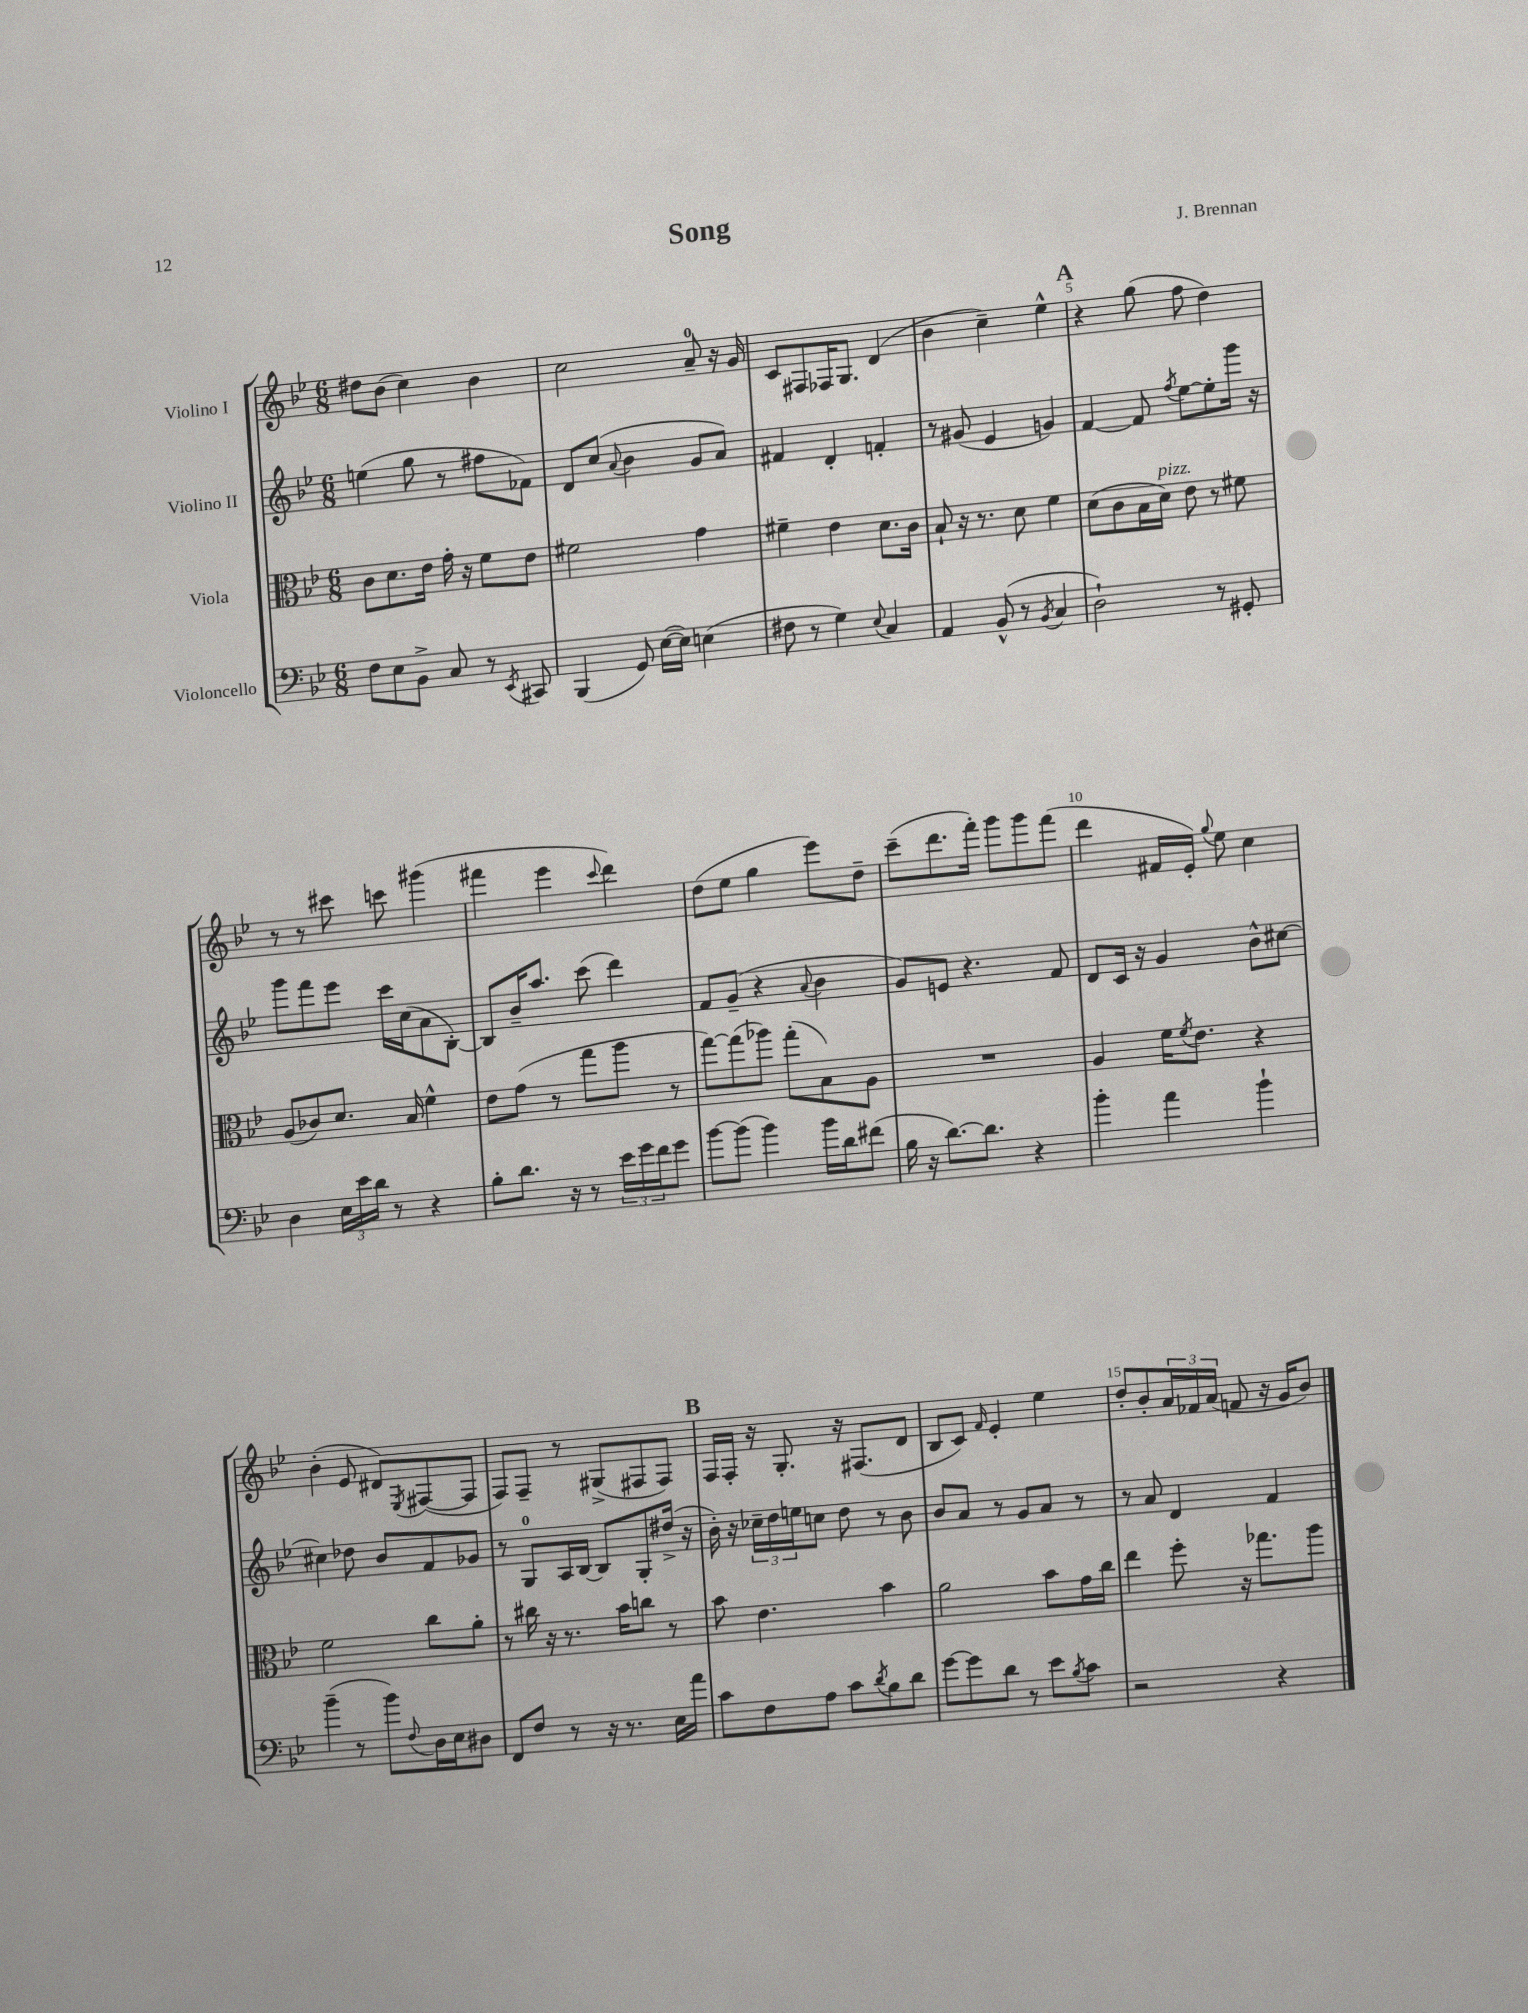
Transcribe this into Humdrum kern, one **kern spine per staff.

**kern	**kern	**kern	**kern
*staff4	*staff3	*staff2	*staff1
*clefF4	*clefC3	*clefG2	*clefG2
*k[b-e-]	*k[b-e-]	*k[b-e-]	*k[b-e-]
*M6/8	*M6/8	*M6/8	*M6/8
8F	8c	(4ee	8dd#
8E-	8.d	.	(8b-
8BB-^	.	8gg	4cc)
.	16e-	.	.
8C	16g'	8r	.
.	16r	.	.
8r	8f	8ff#	4b-
8qEE-	.	.	.
8CC#	8e-	8f-)	.
=	=	=	=
(4BBB-	2f#	8d	2cc
.	.	(8cc	.
.	.	8qqa	.
8GG)	.	4b-	.
([16E-	.	.	.
16E-])	.	.	.
(4E	4g	8g	8a~
.	.	8a)	16r
.	.	.	16g
=	=	=	=
8F#	4f#~	4f#	8c
8r	.	.	8F#
4G)	4e-	4d'	16F-
.	.	.	8.G
8qqE-	.	.	.
4C	8.d	4f'	(4d
.	16c	.	.
=	=	=	=
4AA	8B-`	8r	4b-
.	16r	(8g#	.
.	8.r	.	.
(8BB-^^	.	4e-	4cc~)
8r	8d	.	.
8qBB-	.	.	.
4C	4f	4g)	4ee-^^
=	=	=	=
2D`)	(8d	[4f	4r
.	8c	.	.
.	16B-	8f]	(8gg
.	16d)	.	.
.	.	8qff	.
.	8e-	[8ee-	8ff
8r	8r	8ee-']	4dd)
8GG#'	8f#	16ggg	.
.	.	16r	.
=	=	=	=
4D	(8A	8ggg	8r
.	8c-)	8fff	8r
24E-	8.d	8eee-	8ccc#
24e-	.	.	.
24d	.	.	.
8r	.	16ccc	8ccc
.	16B-	(16cc	.
4r	4f^^	8a	(4ggg#
.	.	[8B-')	.
=	=	=	=
8B-'	8e-	8B-]	4fff#
8.d	(8g	16b-~	.
.	.	8.aa	.
.	8r	.	4eee-
16r	.	.	.
8r	8gg	(8ccc	.
.	.	.	8qqccc
24e-	8aa	4ddd)	4ddd)
24g	.	.	.
24f	.	.	.
8g	8r	.	.
=	=	=	=
[8b-	[8gg)	8f	(8dd
(8b-]	(8gg]	(8g~	8ee-
4b-)	8aa-)	4r	4gg
.	(8gg'	.	.
.	.	8qqa	.
16b-	8B-)	4b-	8eee-)
16d	.	.	.
(8f#	8A	.	8dd~
=	=	=	=
16B-	2.r	8g)	(8ccc~
16r	.	.	.
[8.d)	.	8e	8.ddd
.	.	4.r	.
8.d]	.	.	16fff')
.	.	.	8ggg
4r	.	.	8ggg
.	.	8f	(8fff
=	=	=	=
4b-'	4A	8d	4ddd
.	.	16c	.
.	.	16r	.
4a	16f	4g	16f#
.	8qf	.	.
.	8.e-	.	16e-')
.	.	.	8qqgg
.	.	.	8ee-
4b-`	4r	8b-^^	4cc
.	.	[8cc#	.
=	=	=	=
(4b-~	2f	4cc#]	(4b-'
8r	.	8dd-	8e-
8b-)	.	8b-	8d#)
8qqF	.	.	8qE-
16D	8cc	8f	([8F#
16E-	.	.	.
8D#	8a'	8g-	8F#]
=	=	=	=
8FF	8r	8r	8F)
8F	16cc#	8G	8F~
.	16r	.	.
8r	8.r	16A	8r
.	.	[16B-	.
16r	.	8B-]	(8G#^
8.r	16b-	.	.
.	8cc	8G'	8F#
16E-	8r	(16dd#^	8F#)
16a	.	16r	.
=	=	=	=
8c	8b-	16b-')	16F
.	.	16r	16F'
8F	4.e-	24cc-~	16r
.	.	24dd	.
.	.	.	8.G'
.	.	24ee	.
8A	.	8cc	.
8c	.	8dd	16r
.	.	.	(8.F#
8qd	.	.	.
8B-	4b-	8r	.
8d	.	8b-	8d
=	=	=	=
[8g	2a	8b-	8B-
8g]	.	8a	8c)
.	.	.	16qqf
8d	.	8r	4e-'
8r	.	8g	.
8e-	8b-	8a	4ee-
8qB-	.	.	.
8c	16g	8r	.
.	16cc	.	.
=	=	=	=
2r	4ee-	8r	8dd'
.	.	8a	8b-'
.	8ff'	4d	24a
.	.	.	24f-
.	.	.	(24a
.	16r	.	8f
.	8.gg-	.	.
4r	.	4f	16r
.	.	.	16g
.	8aa	.	8b-)
==	==	==	==
*-	*-	*-	*-
